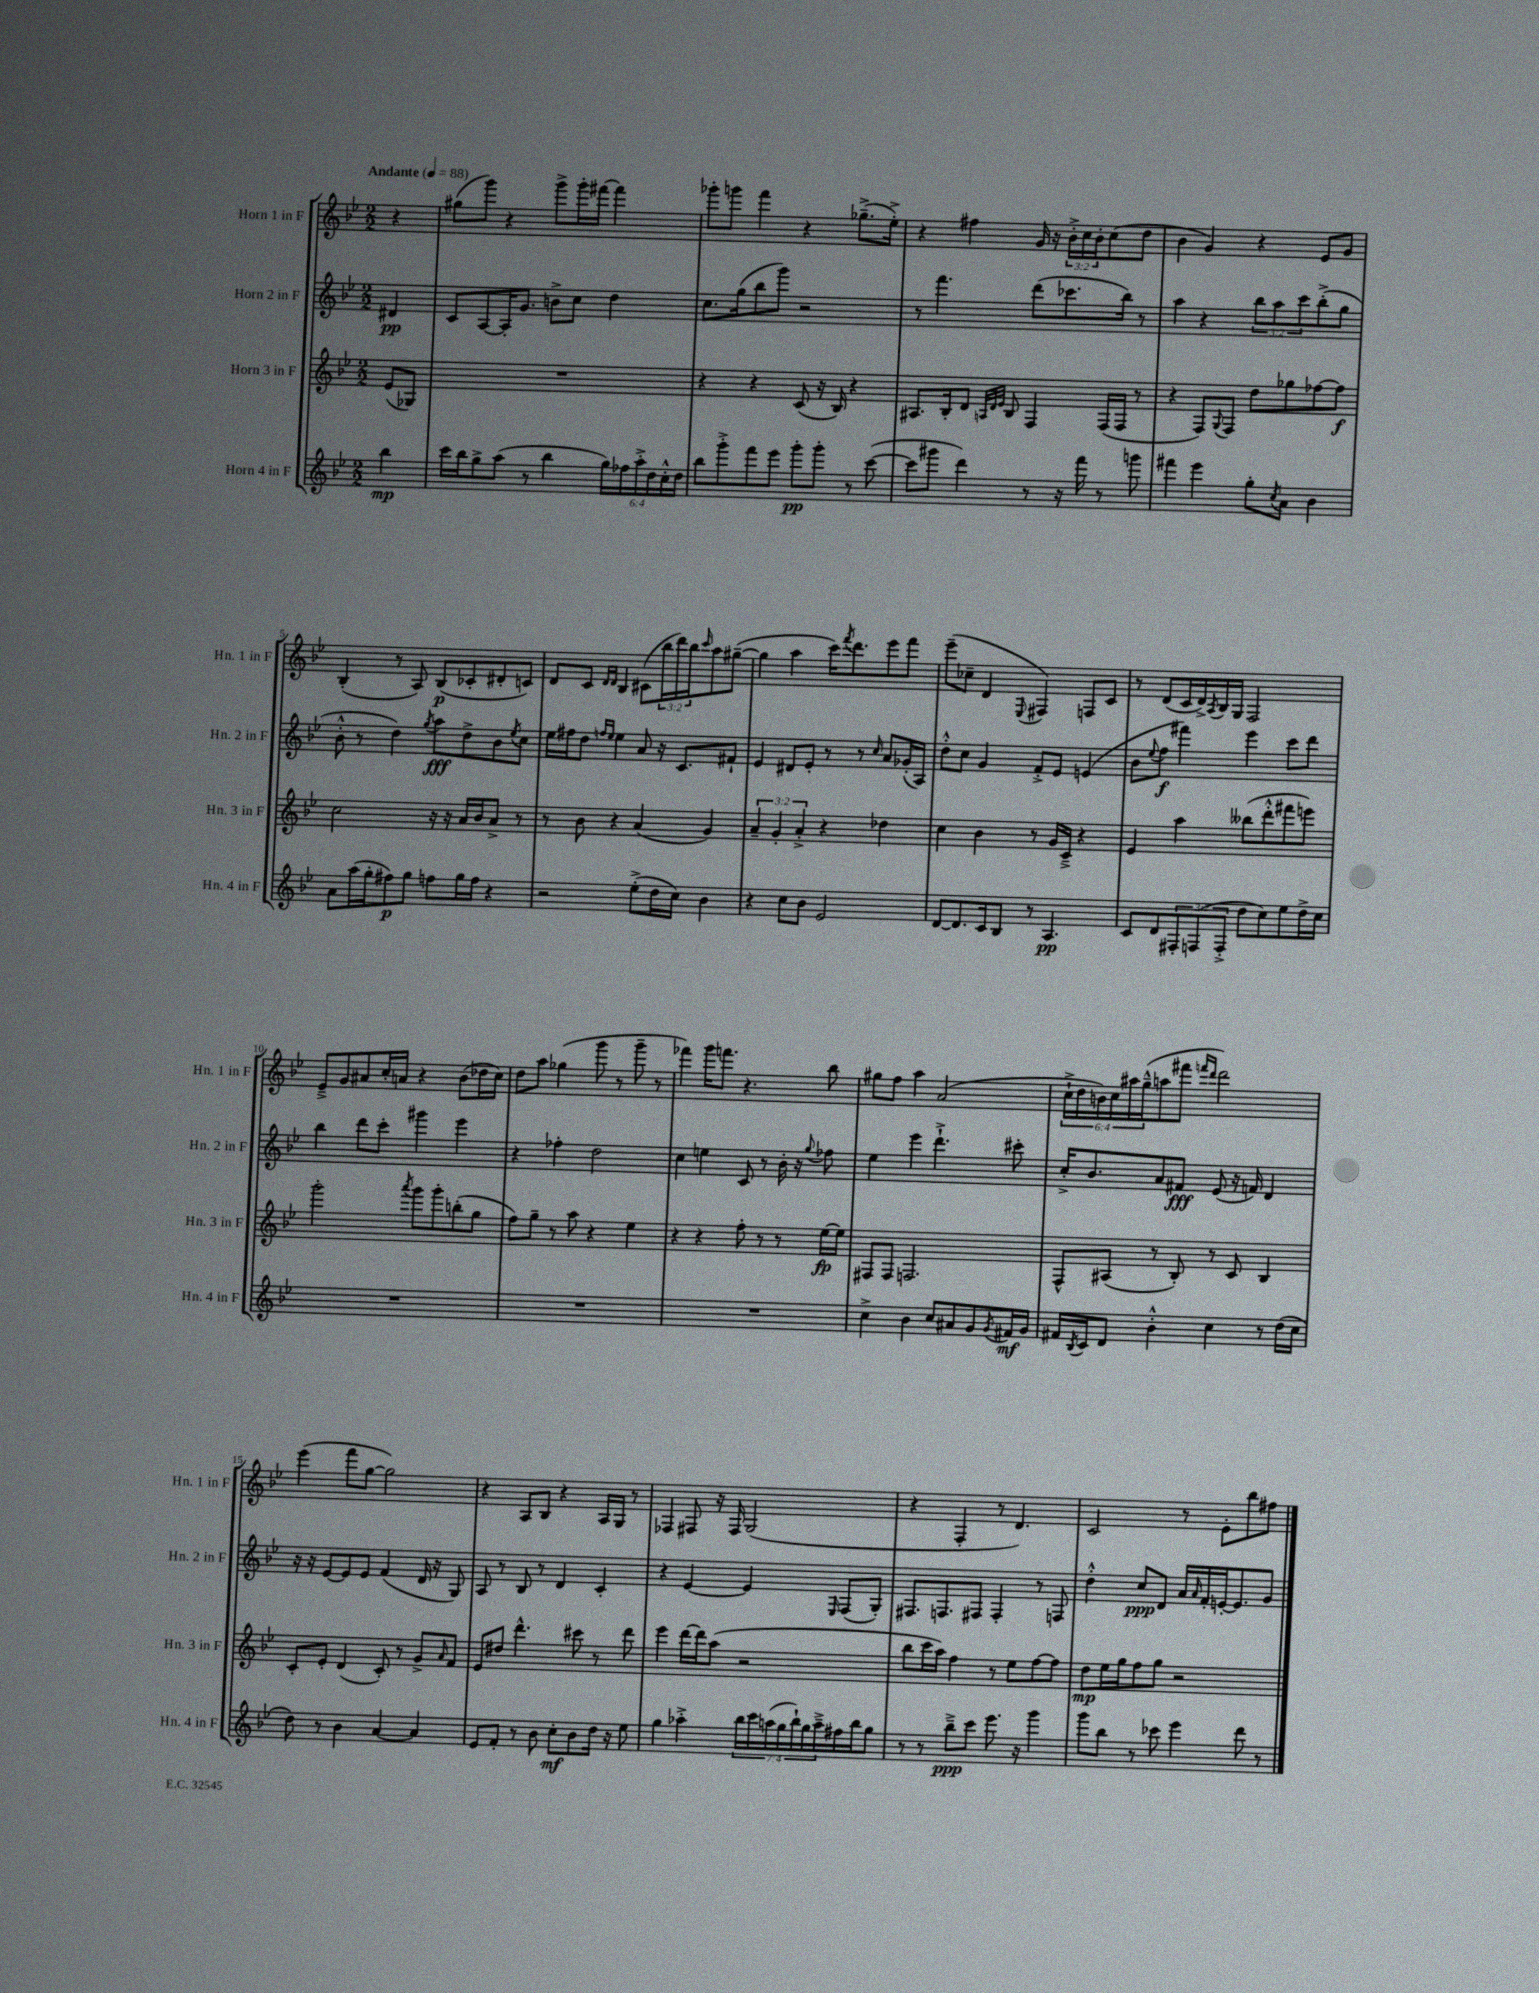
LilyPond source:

<<
\new StaffGroup <<
\new Staff = "s0" \with { instrumentName = "Horn 1 in F" shortInstrumentName = "Hn. 1 in F" } {
    \clef treble \key bes \major \numericTimeSignature \time 2/2 \override Staff.TupletNumber.text = #tuplet-number::calc-fraction-text \partial 4 \tempo "Andante" 4 = 88
    r4 |
    gis''8( g'''8) r4 g'''8-> g'''16-. fis'''16~ fis'''4 |
    ges'''8-. g'''8 f'''4 r4 ges''8.--->( ees''16-.->) |
    r4 fis''4 g'16 r16 \tuplet 3/2 { bes'16-.-> c''16 bes'16-. } c''8( d''8 |
    bes'4 g'4) r4 ees'8 g'8 |
    bes4-.( r8 a8) bes8\p( ces'8-. dis'8-. c'8) |
    d'8 c'8 \grace { d'16 d'16 } bes4 cis'8( \tuplet 3/2 { bes''16 d'''16) bes''16 } \grace { c'''16 } a''8 gis''8~--( |
    gis''4 a''4 c'''16) \acciaccatura { f'''8 } d'''8. ees'''8 f'''8 |
    ees'''8--( ces''8-- d'4 \appoggiatura { ees8 } fis4) f8 c'8 |
    r8 d'8( c'16 d'16->) \acciaccatura { a8 } bes16 g16 f2 |
    ees'8---> g'8 ais'8 c''16-. a'16 r4 bes'8( des''16 c''16) |
    d''8 a''8 ges''4( g'''8 r8 g'''8-- r8 |
    fes'''4) g'''16 f'''8. r4. bes''8 |
    gis''8 f''8 a''4 a'2( |
    \tuplet 6/4 { c''16-!-> d''16 b'16) c''16 ais''16 g''16---^( } a''8 fis'''8 \grace { f'''16 d'''16 } d'''2) |
    ees'''4( f'''8 g''8~ g''2) |
    r4 a8 bes8 r4 a16 g16 r8 |
    fes4 fis8 r16 fis16 g2( |
    r4 f4-. r8 d'4.) |
    c'2 r8 ees'8-. bes''8 fis''8 \bar "|." |
}
\new Staff = "s1" \with { instrumentName = "Horn 2 in F" shortInstrumentName = "Hn. 2 in F" } {
    \clef treble \key bes \major \numericTimeSignature \time 2/2 \override Staff.TupletNumber.text = #tuplet-number::calc-fraction-text \partial 4
    dis'4\pp |
    c'8 a8~ a16-. g'8. b'8-> c''8 d''4 |
    c''8. g''16( bes''8 g'''8) r2 |
    r8 f'''4. d'''8( ces'''8. bes''16) r8 |
    a''4 r4 \tuplet 3/2 { bes''8 a''8 c'''8 } bes''8-.->( g''8 |
    bes'8-.-^ r8 d''4) \acciaccatura { g''8 } a''8\fff d''8-> bes'8 \acciaccatura { ees''8 } c''8 |
    ees''16 fis''16 d''8 \grace { f''16 ees''16 } ees''4 a'8 r16 c'8. fis'8-! |
    ees'4 dis'8 ees'8-. r8 r8 \grace { c''16 } a'8 ges'16-.( a16) |
    d''8-.-^ c''8 g'4 f'8-.-> ees'8 e'4( |
    bes'8 \appoggiatura { ees''8 } f''8\f fis'''4) ees'''4 c'''8 d'''8 |
    bes''4 d'''8 c'''8-. gis'''4 ees'''4 |
    r4 fes''4-. d''2 |
    c''4 e''4 c'8 r8 bes'16-. r16 \appoggiatura { g''8 } fes''8 |
    ees''4 ees'''4 d'''4.-!-> cis'''8-. |
    c''16-.-> bes'8. a'8 fis'8\fff ees'8( r16 f'16) d'4 |
    r16 r16 ees'8~ ees'8 ees'8 f'4( d'16 r16 g8) |
    a8 r8 bes8 r8 d'4 c'4-. |
    r4 ees'4~ ees'4 \grace { ees16 } f8( g8-.) |
    fis8. f8. fis8 fis4-. r8 f8 |
    d''4-.-^ c''8\ppp d'8 a'16 \grace { a'16 } f'16-. e'16~-. e'8. g'8 \bar "|." |
}
\new Staff = "s2" \with { instrumentName = "Horn 3 in F" shortInstrumentName = "Hn. 3 in F" } {
    \clef treble \key bes \major \numericTimeSignature \time 2/2 \override Staff.TupletNumber.text = #tuplet-number::calc-fraction-text \partial 4
    ees'8( ges8) |
    R1 |
    r4 r4 c'8( r16 bes16) r4 |
    ais8. bes16-. d'8 \grace { a32 d'32 ees'32 } bes8 f4 f16( f16 r8 |
    r4 f8) \appoggiatura { g8 } f8 d''8 ges''8 fes''8~ fes''8\f |
    c''2 r16 r16 a'16 bes'16 a'8-> r8 |
    r8 bes'8 r4 a'4( g'4) |
    \tuplet 3/2 { a'4-- g'4-. a'4-.-> } r4 des''4 |
    c''4 bes'4 r8 g'16 c'16---> r4 |
    ees'4 a''4 beses''8( d'''8-.-^ fis'''8 e'''8) |
    g'''2-. \acciaccatura { a'''8 } g'''8 g'''8-. b''8-.( g''8 |
    f''8) g''8-- r8 a''8 r4 ees''4 |
    r4 r4 f''8-. r8 r8 ees''16~\fp ees''16 |
    fis8 fis8 f2. |
    f8-^ ais8( r8 bes8-.) r8 c'8 bes4 |
    c'8-. ees'8-. d'4( c'8-.) r8 g'8-> \grace { a'16 } f'8 |
    ees'8 dis''8 d'''4.-^ cis'''8 r8 d'''8 |
    ees'''4 d'''16~ d'''16 a''8( r2 |
    bes''8 c'''16 a''16) f''4 r8 ees''8 f''8~ f''8 |
    d''8\mp ees''16 g''16 f''8 g''8 r2 \bar "|." |
}
\new Staff = "s3" \with { instrumentName = "Horn 4 in F" shortInstrumentName = "Hn. 4 in F" } {
    \clef treble \key bes \major \numericTimeSignature \time 2/2 \override Staff.TupletNumber.text = #tuplet-number::calc-fraction-text \partial 4
    bes''4\mp |
    c'''16 bes''16 g''8-> a''8( r8 bes''4 \tuplet 6/4 { g''16) fes''16 a''16-.-> d''16 c''16-.-^ d''16 } |
    bes''8 g'''8-.-> f'''8 ees'''8 g'''8-.\pp g'''8-. r8 c'''8~( |
    c'''8 gis'''8 d'''4) r8 r16 f'''16 r8 g'''8 |
    fis'''4 ees'''4 g''8-. \acciaccatura { c''8 } a'8 bes'4 |
    a'8 a''16( g''16-. fis''8\p) g''8 f''8 g''16 f''16 r4 |
    r2 ees''8-.->( d''16 c''16) bes'4 |
    r4 c''8 bes'8 ees'2 |
    d'8~ d'8. c'16 bes8 r8 a4.\pp |
    c'8 d'8 \tuplet 3/2 { fis8-. f8( f8-.-> } d''8 c''8) ees''8 d''16-> c''16 |
    R1 |
    R1 |
    R1 |
    c''4-> bes'4 c''8 ais'8 g'8 \acciaccatura { g'8 } fis'16\mf g'16 |
    fis'16 \acciaccatura { bes8 } c'16 d'8 bes'4-.-^ c''4 r8 d''16( c''16 |
    d''8) r8 bes'4 a'4~ a'4 |
    ees'8 f'8-. r8 bes'8 c''8-.\mf bes'8 d''16 r16 ees''8 |
    g''4 aes''4-.-> \tuplet 7/4 { bes''16 c'''16 a''16( g''16 bes''16-!) g''16 a''16---> } fis''16 bes''16 g''8 |
    r8 r8 bes''8--->\ppp c'''8 ees'''8. r16 g'''4 |
    g'''8 bes''8 r8 ces'''8 ees'''4 d'''8 r8 \bar "|." |
}
>>
>>
